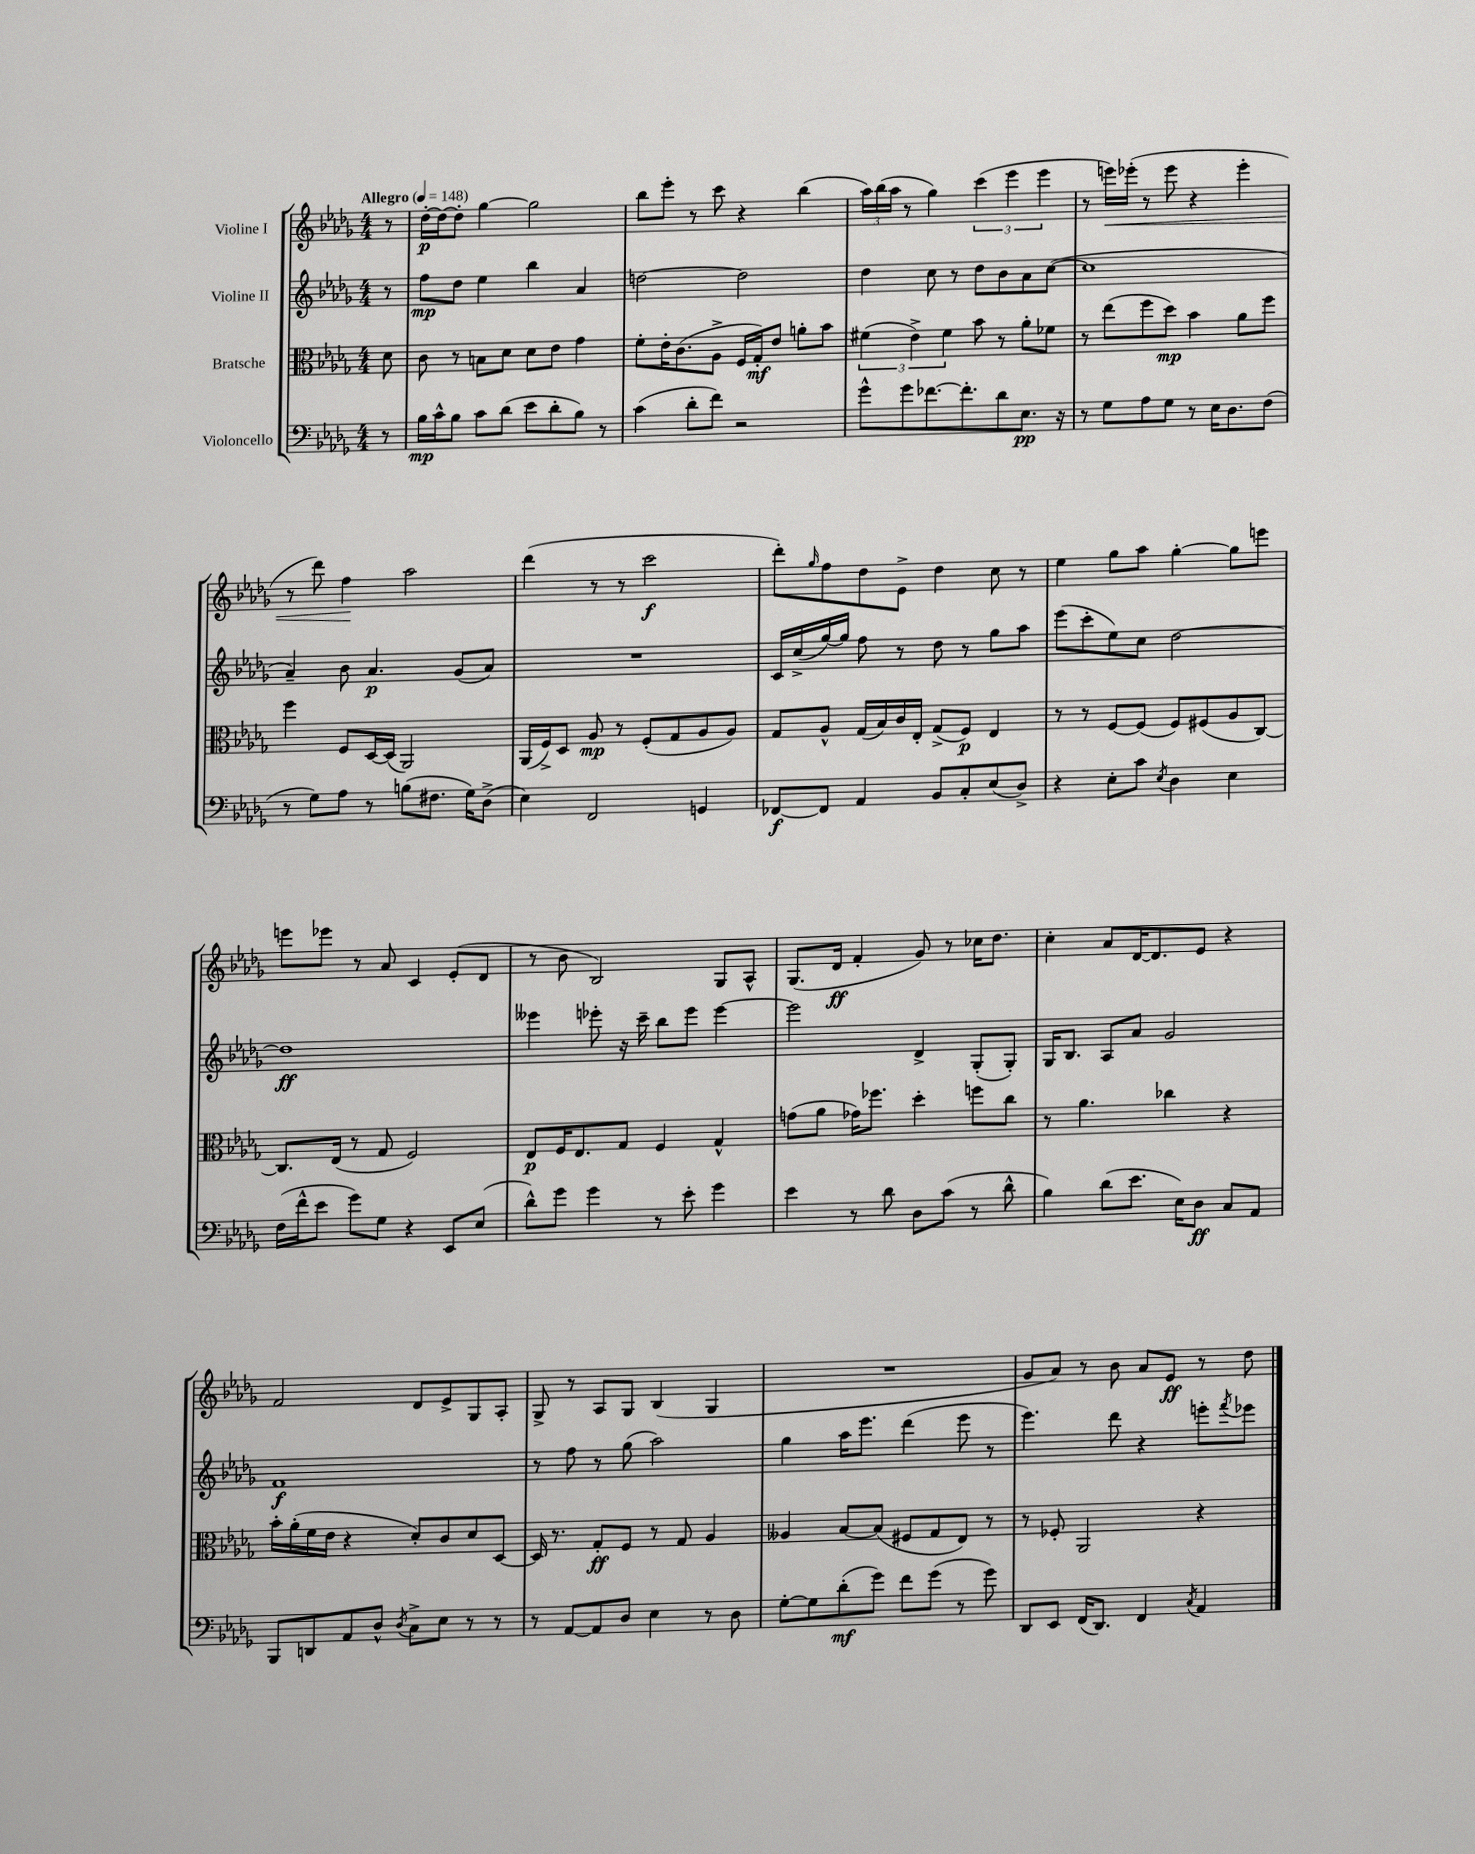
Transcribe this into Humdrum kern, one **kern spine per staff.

**kern	**kern	**kern	**kern
*staff4	*staff3	*staff2	*staff1
*clefF4	*clefC3	*clefG2	*clefG2
*k[b-e-a-d-g-]	*k[b-e-a-d-g-]	*k[b-e-a-d-g-]	*k[b-e-a-d-g-]
*M4/4	*M4/4	*M4/4	*M4/4
*MM148	*MM148	*MM148	*MM148
8r	8d-	8r	8r
=	=	=	=
16B-	8c	8ff	[16dd-'
16c^^	.	.	16dd-_
8B-	8r	8dd-	8dd-']
8c	8B	4ee-	[4gg-
(8d-	8d-	.	.
8e-	8d-	4bb-	2gg-]
8d-'	8e-	.	.
8B-)	4g-	4a-	.
8r	.	.	.
=	=	=	=
(4c	8f'	[2dd	8bb-
.	16e-'	.	8eee-'
.	(8.c	.	.
8d-'	.	.	8r
8f)	8A-^	.	8ccc
2r	16F	2dd]	4r
.	16G-')	.	.
.	8e-	.	.
.	8a'	.	(4bb-
.	8b-	.	.
=	=	=	=
8g-^^	(6f#	4dd-	24aa-)
.	.	.	(24bb-
.	.	.	24aa-
8g-	.	.	8r
.	6e-^)	.	.
[8.f-	.	8cc	4gg-)
.	6f#	.	.
.	.	8r	.
8.f-']	.	.	.
.	8b-	8dd-	(6ccc
8d-	8r	8b-	.
.	.	.	6eee-
8.E-	8a-'	8a-	.
.	.	.	6eee-
.	8f-	([8cc	.
16r	.	.	.
=	=	=	=
8r	8r	1cc]	8r
8G-	(8ee-	.	16eee)
.	.	.	(16eee-'
8A-	8ff	.	8r
8G-	8dd-)	.	8eee-
8r	4b-	.	4r
16E-	.	.	.
8.D-	.	.	.
.	8a-	.	4eee-'
(8F	8ff	.	.
=	=	=	=
8r	4ff	4a-~)	8r
8G-)	.	.	8ddd-)
8A-	8F	8b-	4ff
8r	[16D-	4.a-	.
.	(16D-]	.	.
(8B	2AA-)	.	2aa-
8.F#	.	.	.
.	.	(8g-	.
16G-)	.	.	.
(8D-^	.	8a-)	.
=	=	=	=
4E-)	(16AA-	1r	(4ddd-
.	16F^)	.	.
.	8D-	.	.
2FF	8A-	.	8r
.	8r	.	8r
.	(8F'	.	2ccc
.	8G-	.	.
4GG	8A-	.	.
.	8A-)	.	.
=	=	=	=
[8FF-	8G-	16c	8ddd-')
.	.	(16cc^	.
.	.	.	16qqgg-
8FF-]	8A-^^	[16gg-)	8ff
.	.	16gg-]	.
4AA-	(16G-	8ff	8dd-
.	16B-)	.	.
.	16c	8r	8e-^
.	16E-'	.	.
8BB-	(8G-^	8dd-	4dd-
8C'	8F)	8r	.
(8E-	4E-	8gg-	8cc
8D-^)	.	8aa-	8r
=	=	=	=
4r	8r	(8eee-	4ee-
.	8r	8ccc'	.
8E-'	[8F	8ee-)	8gg-
8c	(8F]	8cc	8aa-
8qE-	.	.	.
4D-	8F)	[2dd-	[4gg-'
.	(8F#	.	.
4E-	8A-	.	8gg-]
.	[8C)	.	8eee
=	=	=	=
(16F	8.C]	1dd-]	8eee
16f^^	.	.	.
8e-	.	.	8eee-
.	(16E-	.	.
8g-)	8r	.	8r
8G-	8G-	.	8a-
4r	2F)	.	4c
8EE-	.	.	(8e-'
(8E-	.	.	8d-
=	=	=	=
8d-^^)	8E-	4eee--	8r
8g-	16F	.	8b-
.	8.E-	.	.
4g-	.	8eee-'	2B-)
.	8G-	16r	.
.	.	16ccc~	.
8r	4F	8bb-	.
8e-'	.	8eee-	.
4g-	4G-^^	[4eee-	8G-
.	.	.	8A-^^
=	=	=	=
4e-	(8g	2eee-]	(8.G-
.	8a-	.	.
.	.	.	16d-
8r	16g-)	.	4f'
.	8.ff-	.	.
8d-	.	.	.
8D-	4dd-'	4d-^	8g-)
(8c	.	.	8r
8r	8ff	(8G-'	16cc-
.	.	.	8.dd-
8d-^^	8cc	8G-')	.
=	=	=	=
4B-)	8r	16G-	4cc'
.	.	8.B-	.
.	4.a-	.	.
(8d-	.	8A-	8a-
8.e-	.	8a-	[16d-
.	.	.	8.d-]
.	4cc-	2g-	.
16E-)	.	.	.
8D-	.	.	8e-
8C	4r	.	4r
8AA-	.	.	.
=	=	=	=
8BBB-	16b-'	1f	2f
.	(16a-'	.	.
8DD	16f	.	.
.	16e-	.	.
8AA-	4r	.	.
8D-^^	.	.	.
8qD-	.	.	.
8C^	8d-')	.	8d-
8E-	8c	.	8e-^
8r	8d-	.	8G-
8r	[8D-	.	8A-'
=	=	=	=
8r	16D-]	8r	8G-^
.	8.r	.	.
[8AA-	.	8ff	8r
8AA-]	8G-'	8r	8A-
8D-	8F	(8gg-	8G-
4E-	8r	2aa-)	(4B-
.	8G-	.	.
8r	4A-	.	4G-
8D-	.	.	.
=	=	=	=
[8G-'	4A--	4gg-	1r
8G-]	.	.	.
(8d-'	[8B-	16aa-	.
.	.	8.eee-	.
8g-)	(8B-]	.	.
8f	8F#	(4ddd-	.
(8g-	8G-	.	.
8r	8E-)	8eee-	.
8g-)	8r	8r	.
=	=	=	=
8DD-	8r	4.eee-)	8g-
8EE-	8F-'	.	8a-)
(16FF	2AA-	.	8r
8.DD-)	.	.	.
.	.	8ddd-	8b-
4FF	.	4r	8a-
.	.	.	8e-
8qC	.	.	.
4AA-	4r	8eee'	8r
.	.	8qfff	.
.	.	8eee-	8dd-
==	==	==	==
*-	*-	*-	*-
